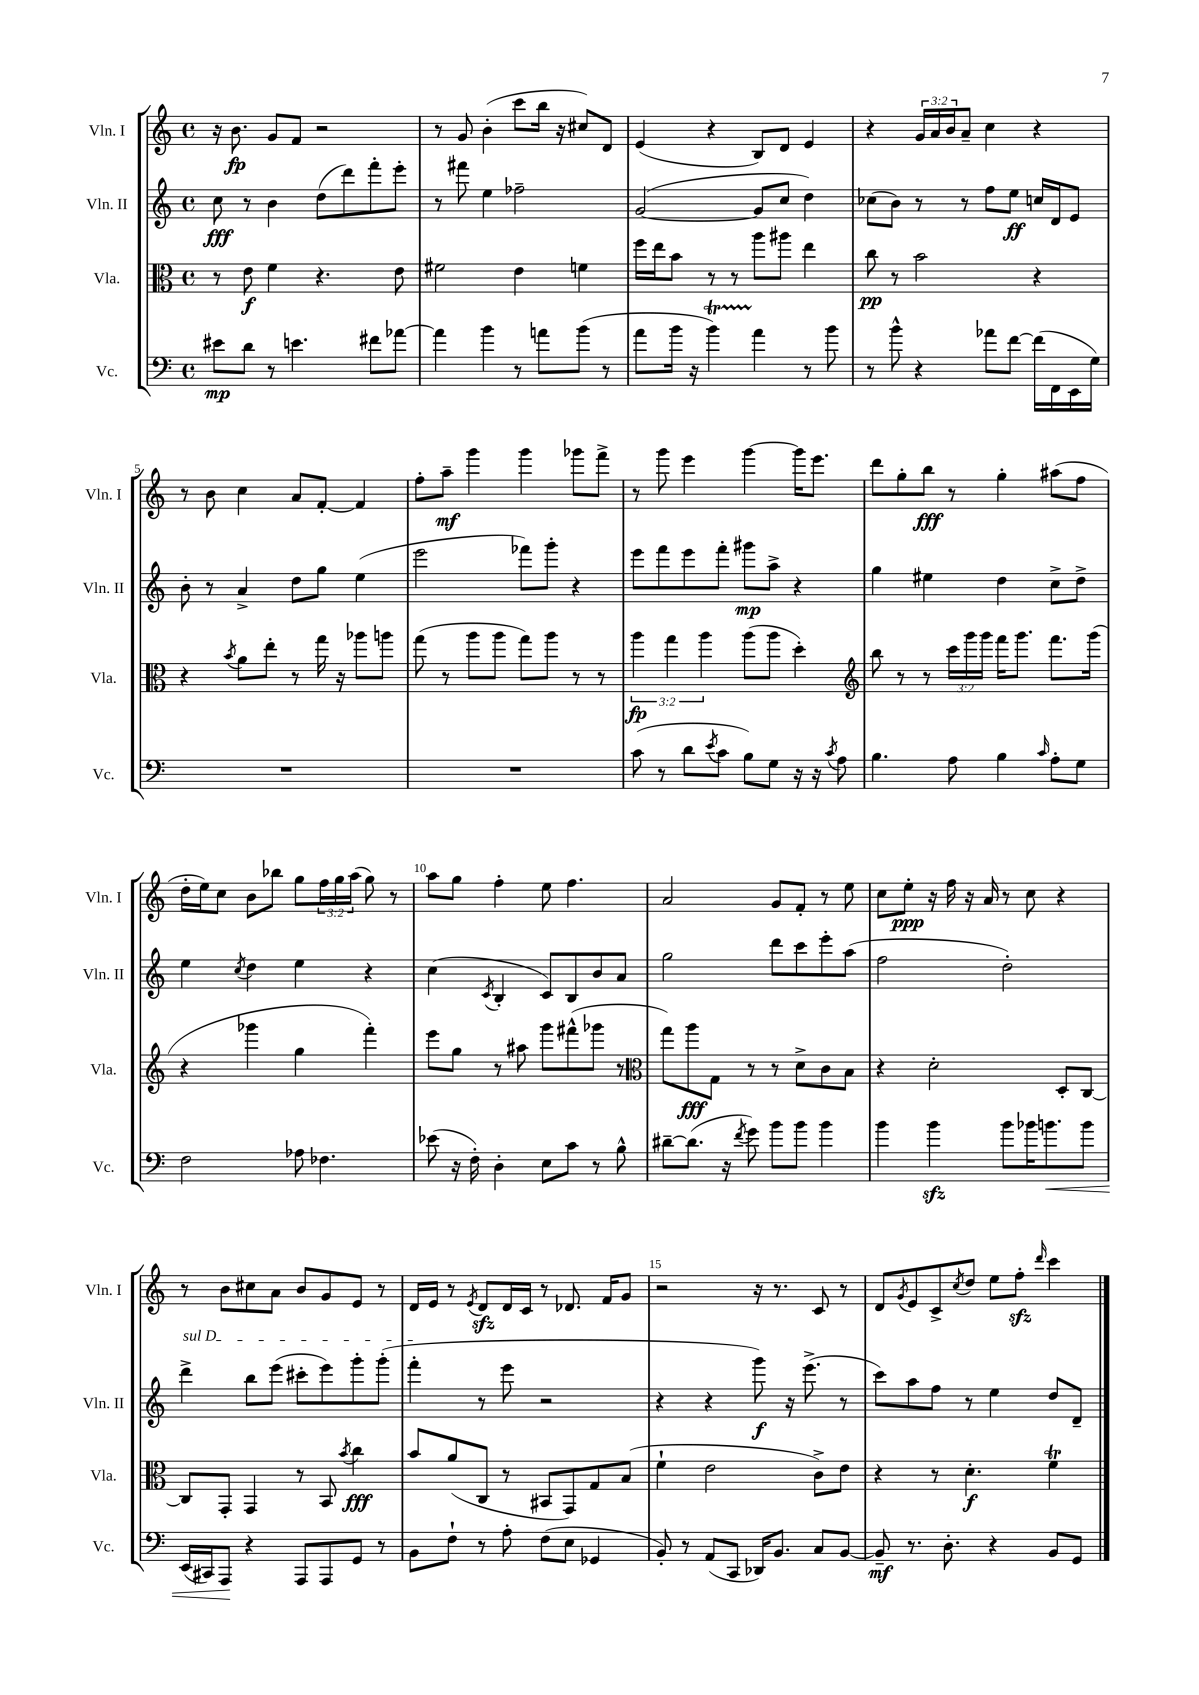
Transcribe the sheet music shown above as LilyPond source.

<<
\new StaffGroup <<
\new Staff = "s0" \with { instrumentName = "Vln. I" shortInstrumentName = "Vln. I" } {
    \clef treble \key c \major \defaultTimeSignature \time 4/4 \override Staff.TupletNumber.text = #tuplet-number::calc-fraction-text
    r16 b'8.\fp g'8 f'8 r2 |
    r8 g'8 b'4-.( c'''8 b''16 r16 cis''8) d'8 |
    e'4( r4 b8) d'8 e'4 |
    r4 \tuplet 3/2 { g'16 a'16 b'16 } a'8-- c''4 r4 |
    r8 b'8 c''4 a'8 f'8~-. f'4 |
    f''8-. a''8--\mf g'''4 g'''4 ges'''8 f'''8-> |
    r8 g'''8 e'''4 g'''4~ g'''16 e'''8. |
    d'''8 g''8-. b''8\fff r8 g''4-. ais''8( f''8 |
    d''16-. e''16) c''8 b'8 bes''8 g''8 \tuplet 3/2 { f''16 g''16 a''16( } g''8) r8 |
    a''8 g''8 f''4-. e''8 f''4. |
    a'2 g'8 f'8-. r8 e''8 |
    c''8 e''8-.\ppp r16 f''16 r16 a'16 r8 c''8 r4 |
    r8 b'8 cis''8 a'8 b'8 g'8 e'8 r8 |
    d'16 e'16 r8 \acciaccatura { e'8 } d'8\sfz d'16 c'16 r8 des'8. f'16 g'8 |
    r2 r16 r8. c'8 r8 |
    d'8 \acciaccatura { g'8 } e'8 c'8-> \acciaccatura { c''8 } d''8 e''8 f''8-.\sfz \grace { d'''16 } c'''4 \bar "|." |
}
\new Staff = "s1" \with { instrumentName = "Vln. II" shortInstrumentName = "Vln. II" } {
    \clef treble \key c \major \defaultTimeSignature \time 4/4
    c''8\fff r8 b'4 d''8( d'''8) f'''8-. e'''8-. |
    r8 fis'''8 e''4 fes''2-- |
    g'2~( g'8 c''8 d''4) |
    ces''8( b'8) r8 r8 f''8 e''8\ff c''16 d'16 e'8 |
    b'8-. r8 a'4-> d''8 g''8 e''4( |
    e'''2 fes'''8) g'''8-. r4 |
    e'''8 f'''8 e'''8 f'''8-. gis'''8\mp a''8-> r4 |
    g''4 eis''4 d''4 c''8-> d''8-> |
    e''4 \acciaccatura { c''8 } d''4 e''4 r4 |
    c''4( \acciaccatura { c'8 } b4-. c'8) b8 b'8 a'8 |
    g''2 d'''8 c'''8 e'''8-. a''8( |
    f''2 d''2-.) |
    \once \override TextSpanner.bound-details.left.text = \markup { \italic "sul D" } d'''4->\startTextSpan b''8 e'''8( cis'''8-. e'''8) g'''8-. g'''8-.( |
    f'''4-.\stopTextSpan r8 e'''8 r2 |
    r4 r4 g'''8\f) r16 e'''8.->( r8 |
    c'''8) a''8 f''8 r8 e''4 d''8 d'8-- \bar "|." |
}
\new Staff = "s2" \with { instrumentName = "Vla." shortInstrumentName = "Vla." } {
    \clef alto \key c \major \defaultTimeSignature \time 4/4 \override Staff.TupletNumber.text = #tuplet-number::calc-fraction-text
    r8 e'8\f f'4 r4. e'8 |
    fis'2 e'4 f'4 |
    f''16 e''16 b'8 r8 r8 a''8 ais''8 e''4 |
    c''8\pp r8 b'2 r4 |
    r4 \acciaccatura { b'8 } a'8 e''8-. r8 g''16 r16 aes''8 a''8 |
    g''8( r8 a''8 a''8 g''8) a''8 r8 r8 |
    \tuplet 3/2 { a''4\fp g''4 a''4 } a''8( a''8 d''4-.) |
    \clef treble b''8 r8 r8 \tuplet 3/2 { c'''16 g'''16 g'''16 } f'''16 g'''8. f'''8. g'''16( |
    r4 ges'''4 g''4 f'''4-.) |
    e'''8 g''8 r8 ais''8 g'''8 fis'''8-^( ges'''8 r8 |
    \clef alto g''8) a''8\fff g8 r8 r8 d'8-> c'8 b8 |
    r4 d'2-. d8-. c8~ |
    c8 g,8-. g,4 r8 b,8 \acciaccatura { b'8 } c''4\fff |
    b'8 a'8( c8 r8 bis,8 g,8) g8 b8( |
    f'4-! e'2 c'8->) e'8 |
    r4 r8 d'4.-.\f f'4\trill \bar "|." |
}
\new Staff = "s3" \with { instrumentName = "Vc." shortInstrumentName = "Vc." } {
    \clef bass \key c \major \defaultTimeSignature \time 4/4
    eis'8\mp d'8 r8 e'4. fis'8 aes'8~ |
    aes'4 b'4 r8 a'8 b'8( r8 |
    a'8 b'16 r16 b'4\startTrillSpan) a'4\stopTrillSpan r8 b'8 |
    r8 b'8-^ r4 aes'8 f'8~ f'16( f,16 e,16 g16) |
    R1 |
    R1 |
    c'8( r8 d'8 \acciaccatura { e'8 } c'8 b8) g8 r16 r16 \acciaccatura { c'8 } a8 |
    b4. a8 b4 \grace { c'16 } a8-. g8 |
    f2 aes8 fes4. |
    ees'8( r16 f16-.) d4-. e8 c'8 r8 b8-^ |
    dis'8~-- dis'8.( r16 \acciaccatura { f'8 } g'8) b'8 b'8 b'4 |
    b'4 b'4\sfz b'8 bes'16 b'8.\< b'8 |
    e,16( cis,16) a,,8\! r4 a,,8 a,,8 g,8 r8 |
    b,8 f8-! r8 a8-. f8( e8 ges,4 |
    b,8-.) r8 a,8( c,8 des,16) b,8. c8 b,8~ |
    b,8--\mf r8. d8.-. r4 b,8 g,8 \bar "|." |
}
>>
>>
\layout { \context { \Score \override BarNumber.break-visibility = ##(#f #t #t) barNumberVisibility = #(every-nth-bar-number-visible 5) } }
